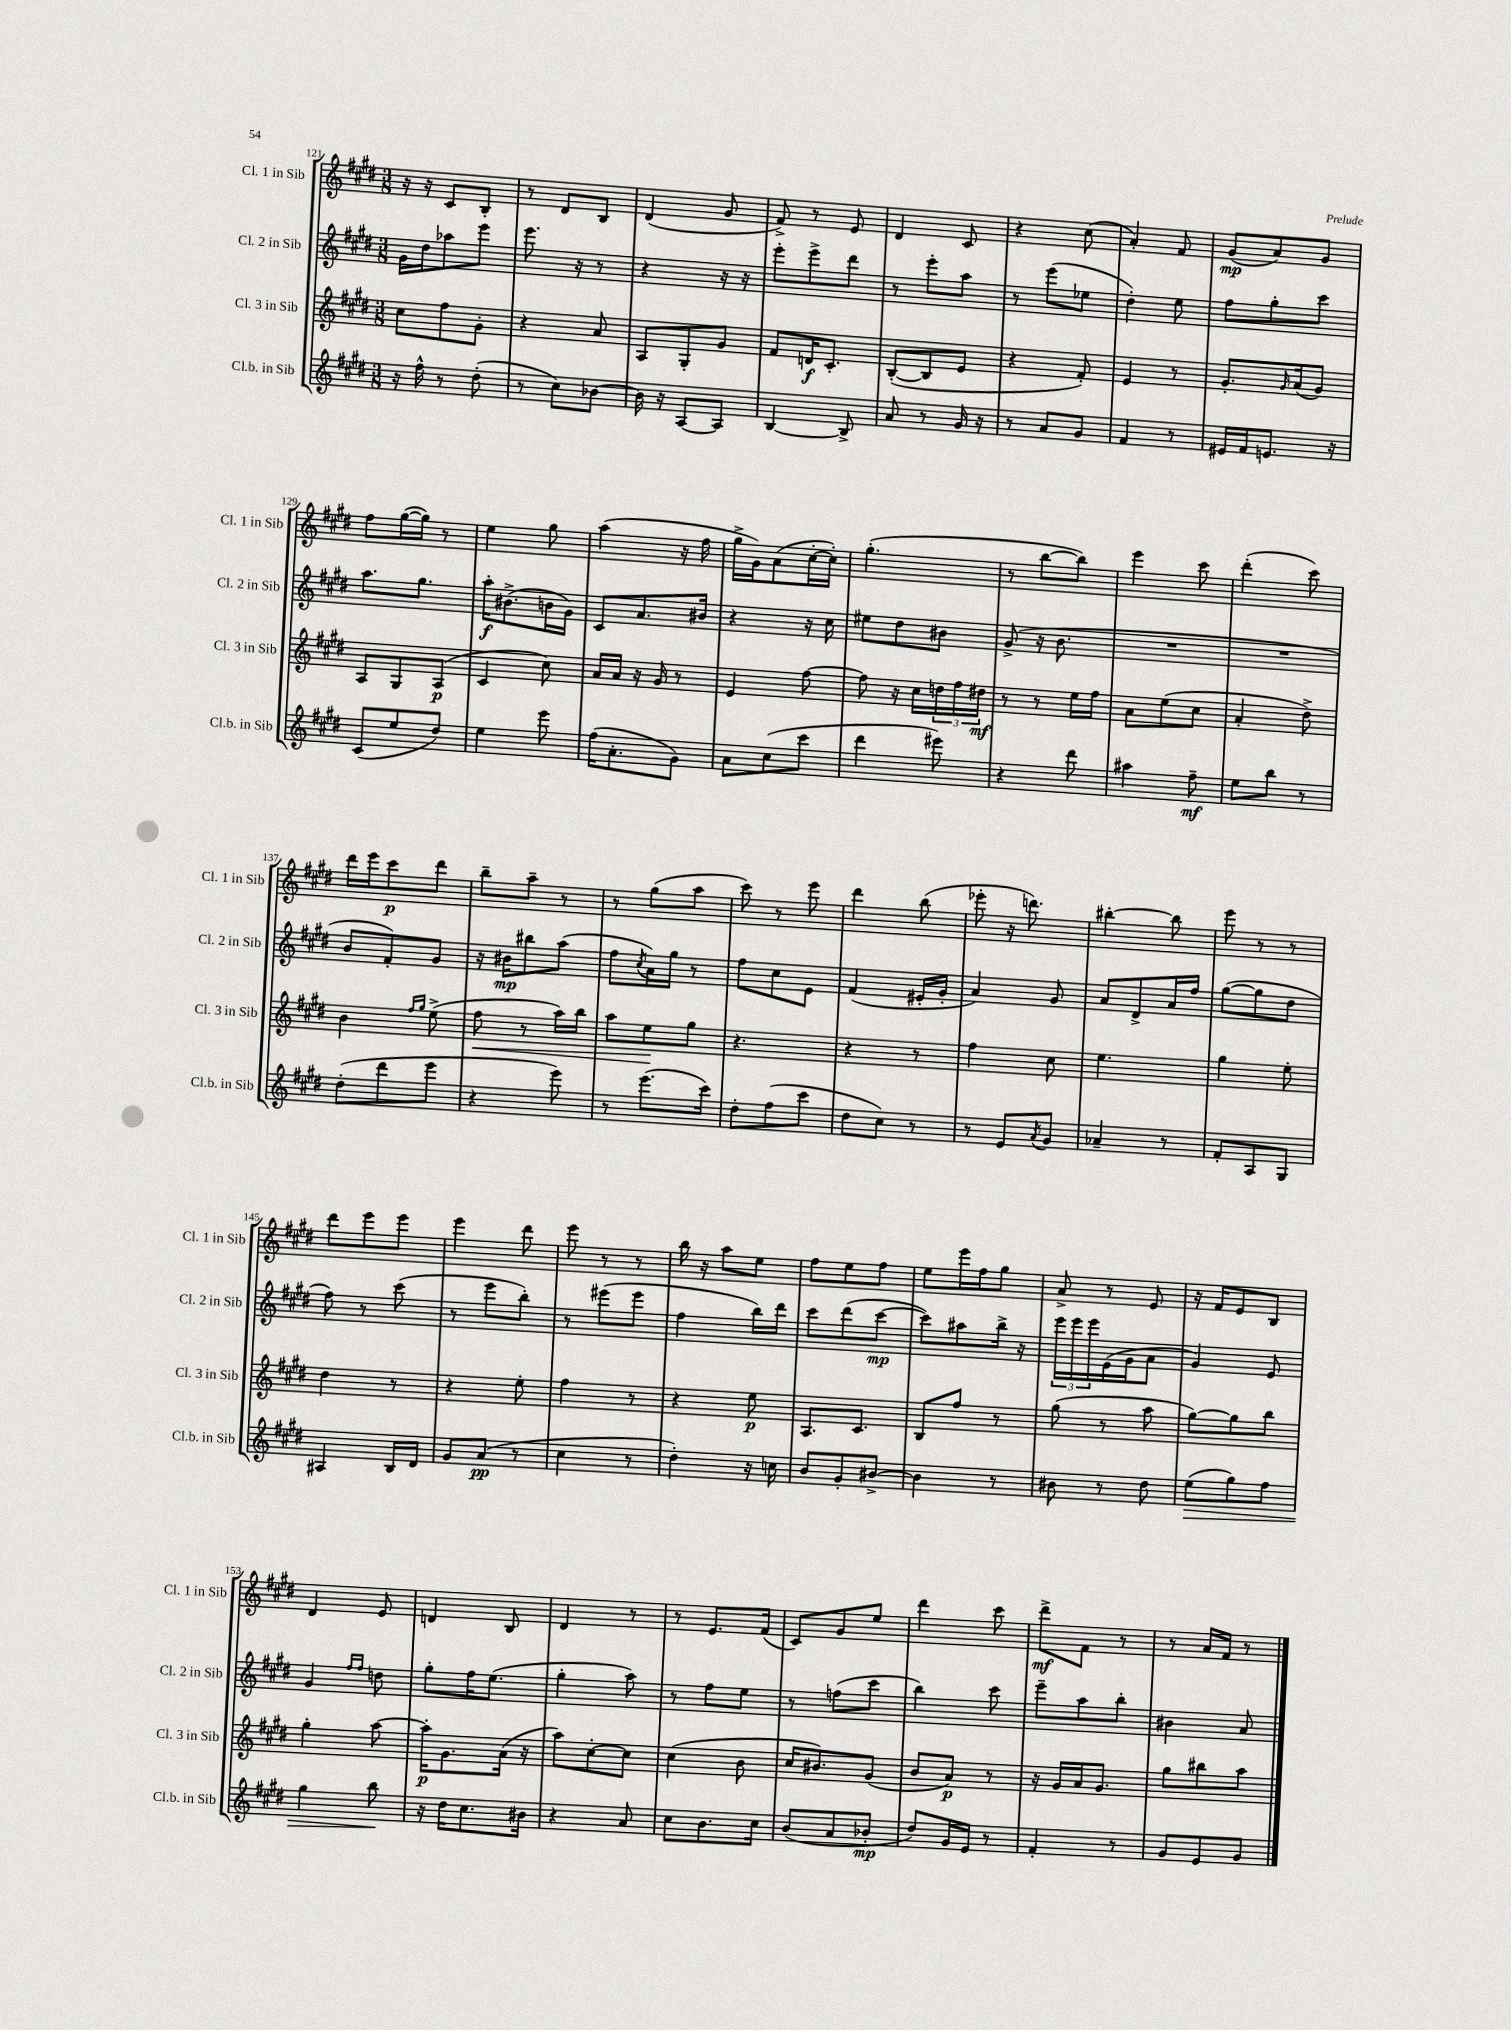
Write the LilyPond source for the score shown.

<<
\new StaffGroup <<
\new Staff = "s0" \with { instrumentName = "Cl. 1 in Sib" shortInstrumentName = "Cl. 1 in Sib" } {
    \clef treble \key e \major \numericTimeSignature \time 3/8
    r16 r16 cis'8 b8-. |
    r8 dis'8 b8 |
    dis'4( gis'8 |
    fis'8->) r8 e'8 |
    dis'4 cis'8 |
    r4 cis''8( |
    a'4-.) fis'8 |
    gis'8\mp( a'8) gis'8 |
    fis''8 gis''16~( gis''16) r8 |
    e''4 gis''8 |
    a''4( r16 fis''16 |
    gis''16-> gis'16) a'8( cis''16~-. cis''16-.) |
    gis''4.-.( |
    r8 b''8~ b''8) |
    e'''4 cis'''8 |
    dis'''4-.( cis'''8) |
    dis'''16 e'''16 cis'''8\p dis'''8 |
    b''8-- a''8-- r8 |
    r8 gis''8( a''8 |
    cis'''8) r8 e'''8 |
    dis'''4 b''8( |
    ees'''8-. r16 d'''8.) |
    bis''4~-. bis''8 |
    e'''8 r8 r8 |
    dis'''8 e'''8 e'''8 |
    e'''4 dis'''8 |
    e'''8 r8 r8 |
    b''16 r16 a''8 e''8 |
    fis''8 e''8 fis''8 |
    e''8 e'''16 fis''16 gis''8 |
    a'8-> r8 e'8 |
    r16 fis'16 e'8 b8 |
    dis'4 e'8 |
    d'4 b8 |
    dis'4 r8 |
    r8 e'8. fis'16( |
    cis'8) gis'8 e''8 |
    dis'''4 cis'''8 |
    dis'''8->\mf fis'8 r8 |
    r8 a'16 fis'16 r8 \bar "|." |
}
\new Staff = "s1" \with { instrumentName = "Cl. 2 in Sib" shortInstrumentName = "Cl. 2 in Sib" } {
    \clef treble \key e \major \numericTimeSignature \time 3/8
    gis'16 dis''16 aes''8 e'''8 |
    e'''8. r16 r8 |
    r4 r16 r16 |
    e'''8-. e'''8-> dis'''8 |
    r8 e'''8-. a''8 |
    r8 e'''8( ees''8 |
    dis''4-.) e''8 |
    fis''8 gis''8-. cis'''8 |
    a''8. gis''8. |
    a''16-.\f bis'8.->( b'16 gis'16) |
    cis'8 a'8. bis'16 |
    r4 r16 cis''16 |
    eis''8 dis''8 bis'8 |
    gis'8->( r16 b'8. |
    R4. |
    R4. |
    b'8 fis'8-.) gis'8 |
    r16 bis'16\mp bis''8 a''8( |
    fis''8 \acciaccatura { cis''8 } a'16) gis''16 r8 |
    fis''8 cis''8 e'8 |
    fis'4( eis'16-. gis'16-. |
    a'4) gis'8 |
    a'8 dis'8-> a'16 fis''16 |
    gis''8~( gis''8 dis''8 |
    fis''8) r8 cis'''8( |
    r8 e'''8 b''8-.) |
    r8 eis'''8( eis'''8 |
    fis''4 b''16) dis'''16 |
    cis'''8 dis'''8( cis'''8~\mp |
    cis'''8) ais''8 b''16-> r16 |
    \tuplet 3/2 { e'''16 e'''16 e'''16 } e'16( gis'16 a'8 |
    gis'4) e'8 |
    gis'4 \grace { fis''16 fis''16 } d''8 |
    gis''8-. fis''16 e''8.( |
    gis''4-. a''8) |
    r8 fis''8 e''8 |
    r8 f''8( cis'''8 |
    b''4) cis'''8 |
    e'''8-- a''8 b''8-. |
    bis'4 a'8 \bar "|." |
}
\new Staff = "s2" \with { instrumentName = "Cl. 3 in Sib" shortInstrumentName = "Cl. 3 in Sib" } {
    \clef treble \key e \major \numericTimeSignature \time 3/8
    cis''8 fis''8 gis'8-. |
    r4 a'8 |
    a8 gis8-. gis'8 |
    fis'8 d'16\f cis'8.-. |
    b8~-.( b8 e'8 |
    r4 fis'8-.) |
    e'4 r8 |
    gis'8.-. \grace { gis'16 } a'16( gis'8) |
    a8 gis8 a8\p( |
    cis'4 cis''8) |
    a'16 a'16 r16 gis'16 r8 |
    e'4 fis''8~ |
    fis''8 r16 cis''16 \tuplet 3/2 { d''16 fis''16 dis''16\mf } |
    r8 r8 e''16 fis''16 |
    a'8 e''8( cis''8 |
    a'4-. dis''8->) |
    b'4 \grace { fis''16 gis''16 } e''8->( |
    fis''8\< r8 a''16) b''16 |
    a''8 e''8\! gis''8 |
    r4. |
    r4 r8 |
    fis''4 cis''8 |
    e''4. |
    gis''4 e''8-. |
    dis''4 r8 |
    r4 e''8-. |
    fis''4 r8 |
    r4 e''8\p |
    a8. cis'8. |
    b8 fis''8 r8 |
    gis''8( r8 a''8 |
    gis''8~) gis''8 b''8 |
    gis''4-. a''8~ |
    a''16-.\p gis'8. a'16( r16 |
    a''8) cis''8~-. cis''8 |
    cis''4( b'8 |
    cis''16 bis'8.) gis'8( |
    b'8 a'8\p) r8 |
    r16 gis'16 a'16 gis'8. |
    gis''8 bis''8 a''8 \bar "|." |
}
\new Staff = "s3" \with { instrumentName = "Cl.b. in Sib" shortInstrumentName = "Cl.b. in Sib" } {
    \clef treble \key e \major \numericTimeSignature \time 3/8
    r16 fis''16-^ r8 dis''8-.( |
    r8 cis''8) bes'8~ |
    bes'16 r16 a8~ a8 |
    b4~ b8-> |
    a'8 r8 gis'16 r16 |
    r8 a'8 gis'8 |
    fis'4 r8 |
    eis'16 fis'16 e'8. r16 |
    cis'8( e''8 dis''8) |
    e''4 e'''8 |
    fis''16( a'8.-. gis'8) |
    a'8 cis''8( cis'''8 |
    dis'''4 eis'''8) |
    r4 dis'''8 |
    ais''4 fis''8--\mf |
    e''8 b''8 r8 |
    dis''8-.( dis'''8 e'''8 |
    r4 e'''8) |
    r8 e'''8.( cis'''16) |
    dis''8-. fis''8( cis'''8 |
    dis''8 cis''8) r8 |
    r8 e'8 \acciaccatura { a'8 } gis'8 |
    aes'4-- r8 |
    fis'8-. a8 gis8 |
    ais4 b16 dis'16 |
    gis'8 a'8\pp( r8 |
    cis''4 r8 |
    dis''4-.) r16 c''16 |
    b'8 gis'8-. bis'8~-> |
    bis'4 r8 |
    bis'8 r8 dis''8 |
    e''8\>( gis''8) fis''8 |
    gis''4 b''8\! |
    r16 dis''16 cis''8. bis'16 |
    r4 a'8 |
    cis''8 b'8. cis''16 |
    b'8( a'8 bes'8-.\mp |
    dis''8) gis'16 e'16 r8 |
    fis'4-. r8 |
    gis'8 e'8 gis'8 \bar "|." |
}
>>
>>
\layout { \context { \Score currentBarNumber = #121 } }
